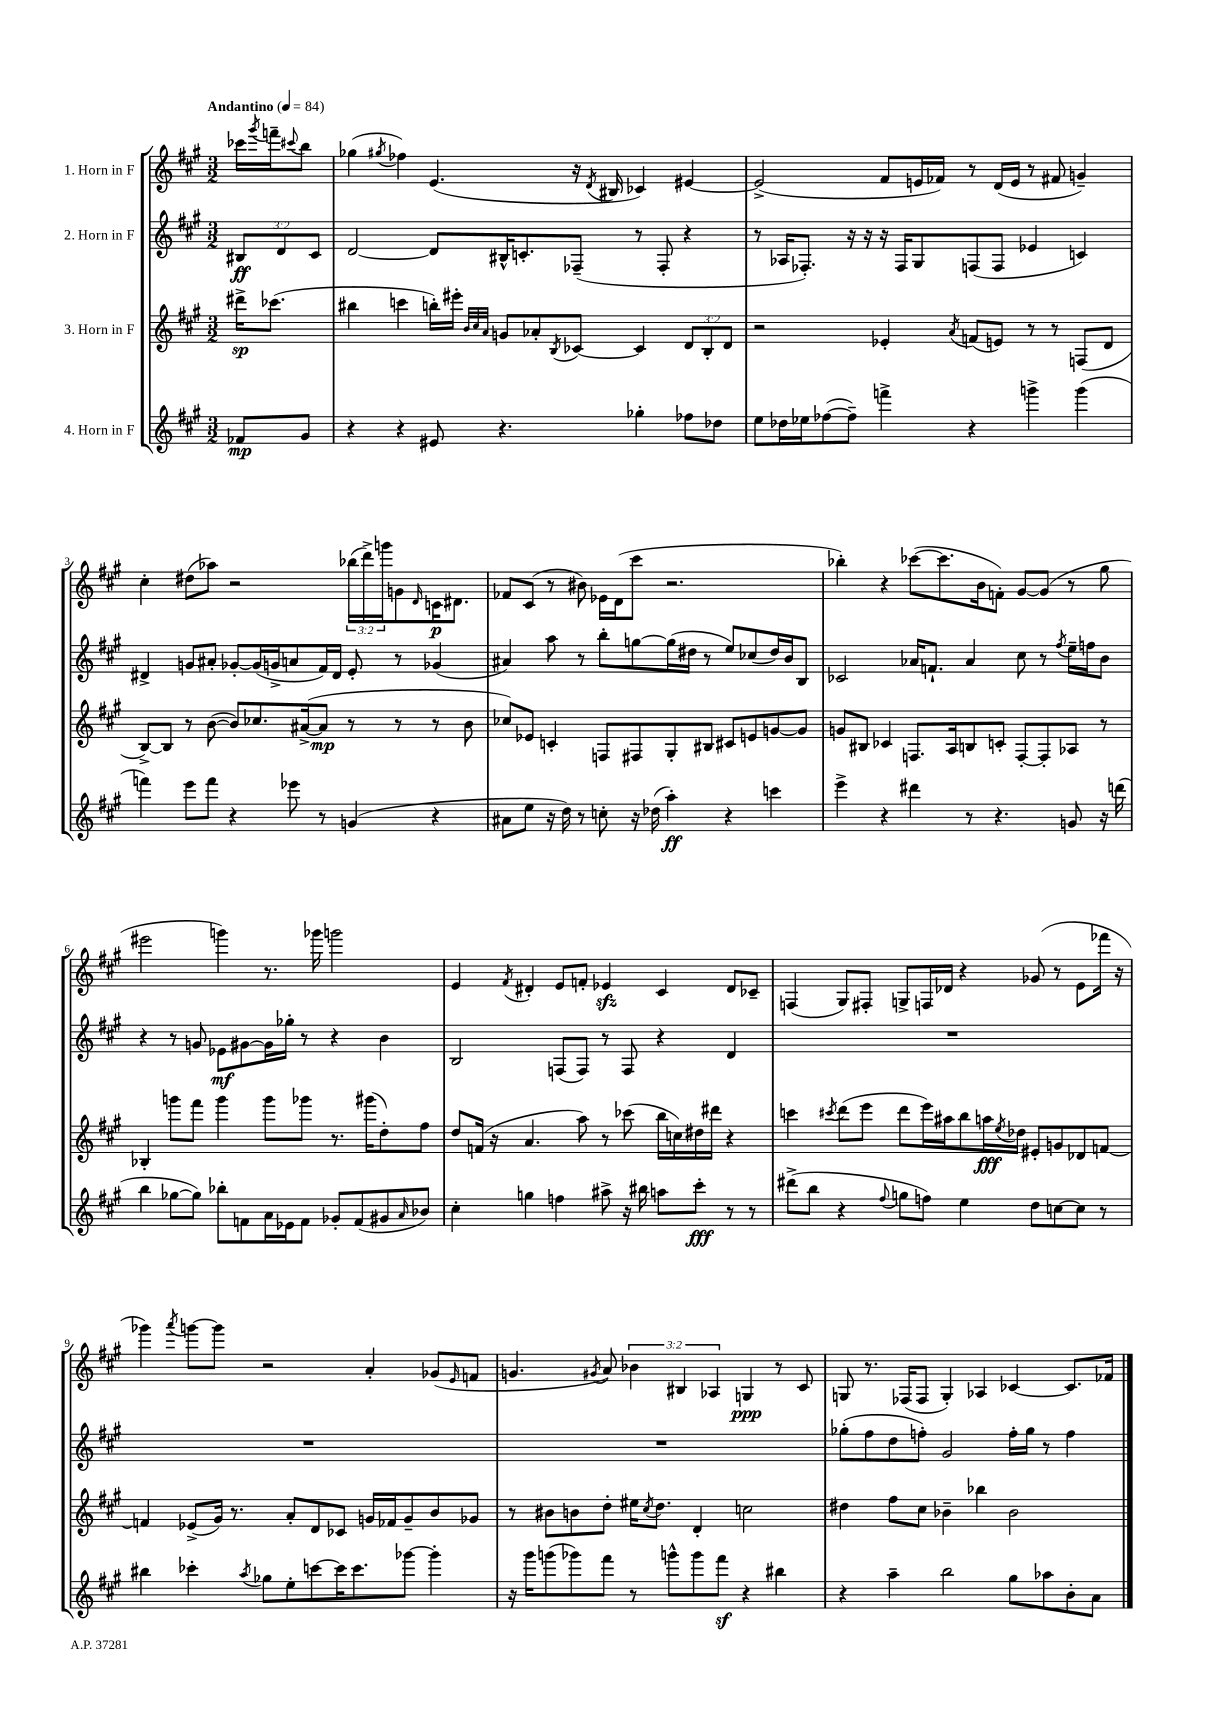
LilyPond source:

<<
\new StaffGroup <<
\new Staff = "s0" \with { instrumentName = "1. Horn in F" } {
    \clef treble \key a \major \numericTimeSignature \time 3/2 \override Staff.TupletNumber.text = #tuplet-number::calc-fraction-text \partial 4 \tempo "Andantino" 4 = 84
    ces'''16 \acciaccatura { gis'''8 } f'''16-- \appoggiatura { cis'''8 } b''8 |
    ges''4( \acciaccatura { gis''8 } fes''4) e'4.( r16 \acciaccatura { d'8 } bis16 ces'4) eis'4~ |
    eis'2->( fis'8 e'16 fes'16) r8 d'16( e'16 r8 fis'8 g'4--) |
    cis''4-. dis''8( aes''8) r2 \tuplet 3/2 { bes''16( d'''16->) g'''16 } g'8 \grace { d'16 } c'16\p dis'8. |
    fes'8 cis'8( r8 bis'8) ees'16 d'16( cis'''8 r2. |
    bes''4-.) r4 ces'''8~( ces'''8. b'16 f'8-.) gis'8~ gis'8( r8 gis''8 |
    eis'''2 g'''4) r8. ges'''16 g'''2 |
    e'4 \acciaccatura { fis'8 } dis'4-. e'8 f'8-. ees'4\sfz cis'4 dis'8 ces'8-- |
    f4( gis8) fis8-. g8-> f16 des'16 r4 ges'8( r8 e'8 fes'''16 r16 |
    ges'''4) \acciaccatura { a'''8 } g'''8~ g'''8 r2 a'4-. ges'8( \grace { e'16 } f'8 |
    g'4. \acciaccatura { gis'8 } a'8) \tuplet 3/2 { bes'4 bis4 aes4 } g4\ppp r8 cis'8 |
    g8 r8. fes16( fes8 g4-.) aes4 ces'4~ ces'8. fes'16 \bar "|." |
}
\new Staff = "s1" \with { instrumentName = "2. Horn in F" } {
    \clef treble \key a \major \numericTimeSignature \time 3/2 \override Staff.TupletNumber.text = #tuplet-number::calc-fraction-text \partial 4
    \tuplet 3/2 { bis8\ff d'8 cis'8 } |
    d'2~ d'8 bis16-^ c'8.-. fes8--( r8 fes8-. r4 |
    r8 aes16 fes8.-.) r16 r16 r16 fes16 gis8 f8( f8 ees'4 c'4) |
    dis'4-> g'8 ais'8-. ges'8~-. ges'16( g'16-> a'8 fis'16) dis'16 e'8-. r8 ges'4( |
    ais'4) a''8 r8 b''8-. g''8~ g''16( dis''16 r8 e''8) ces''8( dis''16) b'16 b8 |
    ces'2 aes'16 f'8.-! aes'4 cis''8 r8 \acciaccatura { fis''8 } e''16-- f''16 b'8 |
    r4 r8 g'8 ees'8\mf gis'8~ gis'16 ges''16-. r8 r4 b'4 |
    b2 f8( f8) r8 f8 r4 d'4 |
    R1. |
    R1. |
    R1. |
    ges''8-.( fis''8 d''8 f''8-.) gis'2 f''16-. ges''16 r8 f''4 \bar "|." |
}
\new Staff = "s2" \with { instrumentName = "3. Horn in F" } {
    \clef treble \key a \major \numericTimeSignature \time 3/2 \override Staff.TupletNumber.text = #tuplet-number::calc-fraction-text \partial 4
    dis'''16->\sp ces'''8.( |
    bis''4 c'''4 b''16-.) eis'''16-. \grace { b'32 cis''32 a'32 } g'8 aes'8-. \acciaccatura { b8 } ces'8~ ces'4 \tuplet 3/2 { d'8 b8-. d'8 } |
    r2 ees'4-. \acciaccatura { a'8 } f'8( e'8) r8 r8 f8( d'8 |
    b8~->) b8 r8 b'8~( b'8) ces''8. ais'16~->( ais'8\mp r8 r8 r8 b'8 |
    ces''8) ees'8 c'4-. f8 fis8 gis8-. bis8 cis'8 e'8 g'8~ g'8 |
    g'8 bis8 ces'4 f8. a16 b8 c'8-. f8~-. f8-. aes8 r8 |
    bes4-. g'''8 fis'''8 g'''4 g'''8 ges'''8 r8. gis'''16( d''8-.) fis''8 |
    d''8 f'16( r16 a'4. a''8) r8 ces'''8( b''16 c''16) dis''16 dis'''16 r4 |
    c'''4 \acciaccatura { cis'''8 } d'''8( e'''8 d'''8 e'''16) ais''16 b''8 a''16\fff \acciaccatura { e''8 } des''16 eis'8-. g'8 des'8 f'8~ |
    f'4 ees'8->( gis'16) r8. a'8-. d'8 ces'8 g'16 fes'16 g'8-- b'8 ges'8 |
    r8 bis'8 b'8 d''8-. eis''16 \acciaccatura { cis''8 } d''8. d'4-. c''2 |
    dis''4 fis''8 cis''8 bes'4-- bes''4 bes'2 \bar "|." |
}
\new Staff = "s3" \with { instrumentName = "4. Horn in F" } {
    \clef treble \key a \major \numericTimeSignature \time 3/2 \partial 4
    fes'8\mp gis'8 |
    r4 r4 eis'8 r4. ges''4-. fes''8 des''8 |
    e''8 des''16 ees''16 fes''8~( fes''8--) f'''4-> r4 g'''4-> g'''4( |
    f'''4) e'''8 f'''8 r4 ees'''8 r8 g'4( r4 |
    ais'8 e''8 r16 d''16) r8 c''8-. r16 des''16( a''4-.\ff) r4 c'''4 |
    e'''4-> r4 dis'''4 r8 r4. g'8 r16 d'''16( |
    b''4 ges''8~ ges''8) bes''8-. f'8 a'16 ees'16 f'8 ges'8-. f'8( gis'8 \grace { a'16 } bes'8) |
    cis''4-. g''4 f''4 ais''8-> r16 bis''16 a''8 cis'''8-.\fff r8 r8 |
    dis'''8->( b''8 r4 \appoggiatura { fis''8 } g''8 f''8) e''4 d''8 c''8~ c''8 r8 |
    bis''4 ces'''4-. \acciaccatura { a''8 } ges''8 e''8-. c'''8~ c'''16 c'''8. ges'''8~ ges'''4-. |
    r16 gis'''16 g'''8( ges'''8) fis'''8 r8 g'''8-^ g'''8 fis'''8\sf r4 bis''4 |
    r4 a''4-- b''2 gis''8 aes''8 b'8-. a'8 \bar "|." |
}
>>
>>
